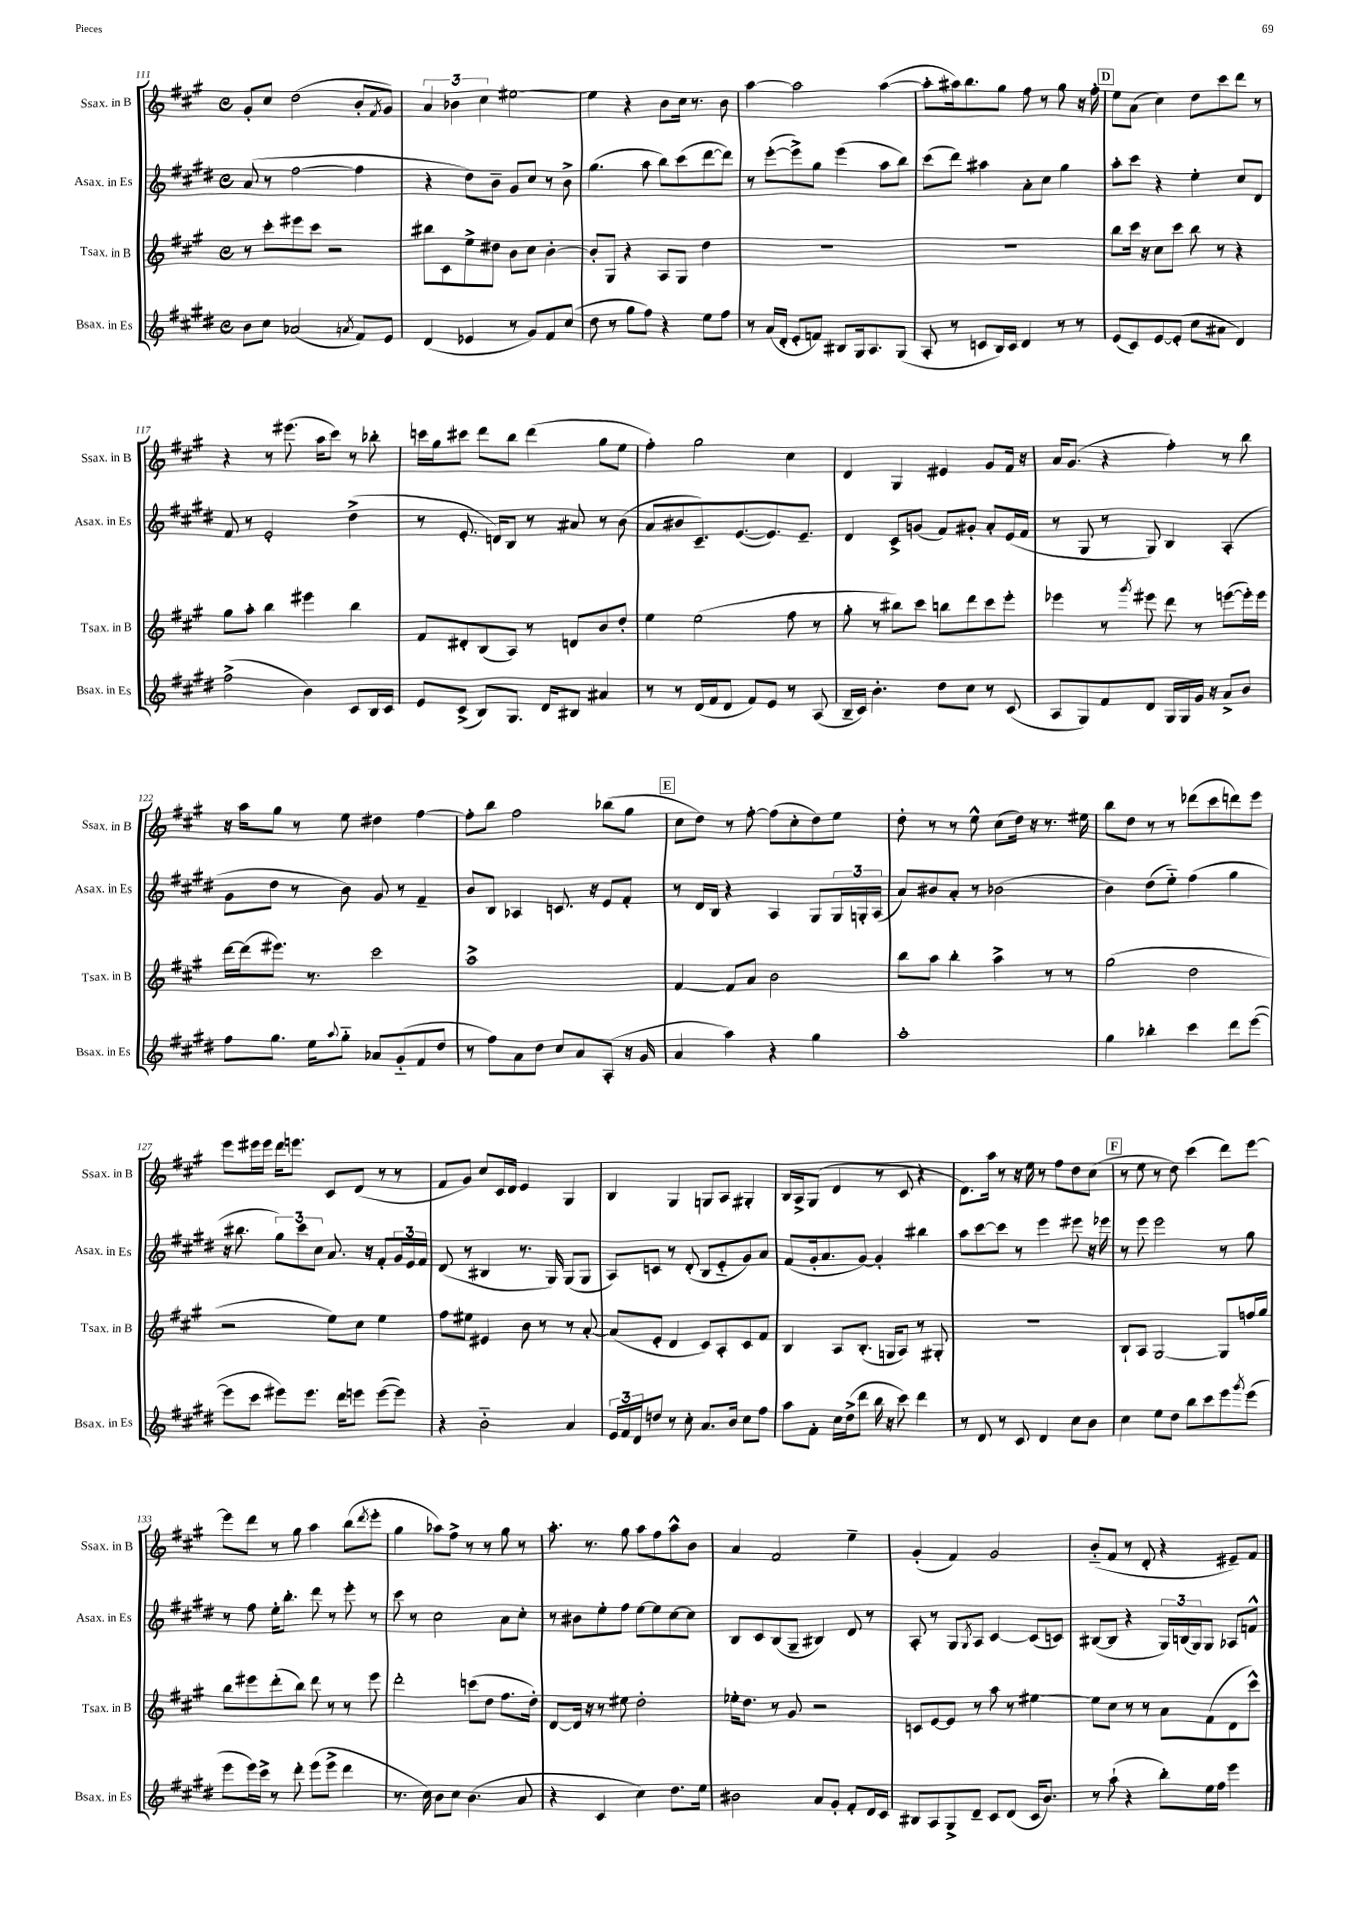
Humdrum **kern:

**kern	**kern	**kern	**kern
*part4	*part3	*part2	*part1
*staff4	*staff3	*staff2	*staff1
*I"Bsax. in Es	*I"Tsax. in B	*I"Asax. in Es	*I"Ssax. in B
*I'Bsax. in Es	*I'Tsax. in B	*I'Asax. in Es	*I'Ssax. in B
*clefG2	*clefG2	*clefG2	*clefG2
*k[f#c#g#d#]	*k[f#c#g#]	*k[f#c#g#d#]	*k[f#c#g#]
*M4/4	*M4/4	*M4/4	*M4/4
*met(c)	*met(c)	*met(c)	*met(c)
=111	=111	=111	=111
8b\L	8r	(8a/	8g#'/L
8cc#\J	8ccc#'\L	8r	8cc#/J
(2a-X/	8eee#X\	[2ff#\	(2dd\
.	8ccc#\J	.	.
.	2r	.	.
8qan/	.	.	.
8f#/L)	.	4ff#\]	8b'/L
.	.	.	8qf#/
8e/J	.	.	8g#/J)
=112	=112	=112	=112
(4d#/	8bb#X\L	4r	6a/
.	8c#\	.	.
.	.	.	6b-X\
4e-X/	8ee^\	8dd#\L)	.
.	.	.	6cc#\
.	8dd#X\J	8b~\J	.
8r	8b\L	8g#/L	[2ee#X\
8g#/L)	8cc#\J	8cc#/J	.
8f#/	[4b'\	8r	.
(8cc#/J	.	8b^\	.
=113	=113	=113	=113
8dd#\	8b'/L]	(4.gg#\	4ee#\]
8r	8G#/J	.	.
8gg#\L	4r	.	4r
8ff#\J)	.	8aa\	.
4r	8A/L	8bb\L)	8b\L
.	8G#/J	(8ccc#\	16cc#\Jk
.	.	.	8.r
8ee\L	4dd\	[8ddd#\	.
8ff#\J	.	8ddd#\J])	8b\
=114	=114	=114	=114
8r	1r	8r	[4aa\
(16a/LL	.	([8eee'\L	.
16d#'/JJ	.	.	.
8e'/L	.	8eee^\])	2aa\]
8fn/J)	.	8gg#\J	.
8B#X/L	.	(4eee\	.
16G#/k	.	.	.
8.A/	.	.	.
.	.	8aa\L	([4aa\
(8G#/J	.	8bb\J)	.
=115	=115	=115	=115
8A'/	1r	(8ccc#\L	8aa'\L]
8r	.	8ddd#\J)	16aa#X\k)
.	.	.	8.bb\
8cn/L	.	4aa#X\	.
16B/L)	.	.	8gg#\J
16c/JJ	.	.	.
4d#/	.	8a'\L	8ff#\
.	.	8cc#\J	8r
8r	.	4gg#\	8gg#\
8r	.	.	16r
.	.	.	16ff#'\
!!LO:REH:place=s1:t=D
=116	=116	=116	=116
(8e/L	8bb\L	8aa'\L	8ee\L
8c#/)	16ccc#\Jk	8ccc#\J	(8a\J
.	16r	.	.
[8e/	8cc#\L	4r	4cc#\)
(8e'/J]	8ccc#\J	.	.
8cc#\L	8bb\	4ee'\	8dd\L
8a#X\J	8r	.	8ccc#\
4d#/)	4r	8cc#/L	8ddd\J
.	.	8d#/J	8r
!!LO:LB:g=z
=117	=117	=117	=117
(2ff#^\	8gg#\L	8f#/	4r
.	8aa'\J	8r	.
.	4bb\	2e'/	8r
.	.	.	(8.eee#X\
4b\)	4eee#X\	.	.
.	.	.	16aa\KL
.	.	.	8ccc#\J)
8c#/L	4bb\	(4dd#^\	8r
16B/L	.	.	8bb-X'\
16c#/JJ	.	.	.
=118	=118	=118	=118
8e/L	8f#/L	8r	16cccn\LL
.	.	.	16gg#\J
(8c#^/J	8d#X'/	8.e'/	8ccc#X\J
8B/L)	(8B/	.	8ddd\L
.	.	16dn/KL)	.
8.G#/J	8A/J)	8B/J	8bb\J
.	8r	8r	(4ddd\
16d#/KL	.	.	.
8B#X/J	8dn/L	8a#X/	.
4a#X/	8b/	8r	8gg#\L
.	8dd'/J	(8b\	8ee\J
=119	=119	=119	=119
8r	4ee\	8a/L	4ff#'\)
8r	.	8b#X/	.
(16d#/LL	(2ee\	8.c#~/)	2gg#\
16f#/J	.	.	.
8d#/J	.	.	.
.	.	([8.e/	.
8f#/L)	.	.	.
8e/J	.	8.e/])	.
8r	8ff#\	.	4cc#\
.	.	8.e~/J	.
(8A/	8r	.	.
=120	=120	=120	=120
16B~/LL	8gg#'\	4d#/	4d/
16c#/JJ)	.	.	.
4.b'\	8r	.	.
.	8bb#X\L)	8c#^/L	4G#/
.	8ccc#\J	(8gn/J	.
8dd#\L	8bbn\L	8f#/L)	4e#X/
8cc#\J	8ddd\	8g#X'/J	.
8r	8ccc#\	8a'/L	8g#/L
(8c#/	8eee'\J	(16e/L	16f#/Jk
.	.	16f#/JJ	16r
=121	=121	=121	=121
8A/L	4eee-X\	8r	16a/KL
.	.	.	(8.g#/J
8G#/)	.	8G#/	.
8f#/	8r	8r	4r
.	8qggg#/	.	.
8d#/J	8eee#X\	8G#/)	.
16G#/LL	8ddd\	4B/	4ff#'\)
16G#/	.	.	.
16g#/JJ	8r	.	.
16r	.	.	.
8a^/L	([8eeen\L	(4A'/	8r
8b/J	16eee'\L])	.	8bb\
.	16eee\JJ	.	.
!!LO:LB:g=z
=122	=122	=122	=122
8ff#\L	[16ddd\LL	8g#\L	16r
.	(16ddd\J]	.	16aa\KL
8.gg#\J	8.eee#X\J)	8dd#\J	8gg#\J
.	.	8r	8r
16ee\KL	8.r	.	.
8qqaa/	.	.	.
8gg#\J	.	8b\)	8ee\
8a-X/L	2ccc#\	8g#/	4dd#X\
(8g#/	.	8r	.
8f#/	.	4f#~/	[4ff#\
8dd#/J	.	.	.
=123	=123	=123	=123
8r	1aa^	8b/L	8ff#'\L]
8ff#\L)	.	8B/J	8bb\J
8a\	.	4A-X/	2ff#\
8dd#\J	.	.	.
8cc#/L	.	8.cn/	.
8a/	.	.	.
.	.	16r	.
(8A'/J	.	8e/L	(8bb-X\L
16r	.	8f#'/J	8gg#\J
16g#/	.	.	.
!!LO:REH:place=s1:t=E
=124	=124	=124	=124
4a/	[4f#/	8r	8cc#\L
.	.	16d#/LL	8dd\J)
.	.	16B/JJ	.
4aa\)	8f#/L]	4r	8r
.	8a/J	.	[8ff#'\
4r	2b\	4A/	(8ff#\L]
.	.	.	8cc#'\
4gg#\	.	8G#/L	8dd\)
.	.	24G#/L	8ee\J
.	.	24Gn'/	.
.	.	(24A/JJ	.
=125	=125	=125	=125
1aa'	8bb\L	8a/L)	8dd'\
.	8aa\J	8b#X/	8r
.	4bb'\	8a'/J	8r
.	.	8r	8ee^^\
.	4aa^\	(2b-X\	(8cc#\L
.	.	.	16dd\Jk)
.	.	.	16r
.	8r	.	8.r
.	8r	.	.
.	.	.	16ee#X\
=126	=126	=126	=126
4gg#\	(2gg#\	4b\)	8bb\L
.	.	.	8dd\J
4bb-X'\	.	(8dd#\L	8r
.	.	8ee\J)	8r
4ccc#\	2dd\	(4ff#\	(8ddd-X\L
.	.	.	8ccc#\
8ddd#\L	.	4gg#\	8dddn\)
([8eee\J	.	.	8eee\J
!!LO:LB:g=z
=127	=127	=127	=127
8eee\L]	2r	16r	8eee\L
.	.	8.bb#X\	.
8ccc#\J	.	.	16eee#X\L
.	.	.	16eee#\JJ
8eee#X\L)	.	12gg#\L)	16ddd\KL
.	.	.	8.eeen\J
.	.	12ccc#\	.
8.eee#\J	.	.	.
.	.	12cc#\J	.
.	8ee\L)	8.a/	8c#/L
16ddd#\KL	.	.	.
8eeen\J	8cc#\J	.	(8d/J
.	.	16r	.
([8eee\L	4ee\	8f#'/L	8r
8eee\J])	.	24g#/L	8r
.	.	24e/	.
.	.	24f#/JJ	.
=128	=128	=128	=128
4r	8ff#\L	(8d#/	8f#/L
.	8ee#X\J	8r	8g#/J)
2b\	4e#X/	4B#X/	8cc#/L
.	.	.	16c#/L
.	.	.	16d/JJ
.	8b\	8.r	4e/
.	8r	.	.
.	.	16G#/)	.
4a/	8r	(8G#/L	4G#/
.	[8a'/	8G#/J	.
=129	=129	=129	=129
24e/LL	(8a/L]	8A/L)	4B/
24f#/	.	.	.
24d#/J	.	.	.
8ddn/J	8e'/J	8cn/J	.
8r	4d/	8r	4G#/
8cc#'\	.	(8d#'/	.
8.a/L	8c#/L)	8B/L	8Gn/L
.	8A'/	8e/	8A/J
16b/Jk	.	.	.
8cc#\L	8c#/	8g#/)	4G#X'/
8ff#\J	8f#/J	8a/J	.
=130	=130	=130	=130
8aa\L	4B/	(8f#/L	16B/LL
.	.	.	16A^/J
8f#'\J	.	16g#'/k	(8G#/J
.	.	8.a/	.
16cc#\LL	8A/L	.	4d/
(16dd#^\J	.	.	.
8ddd#\J	(8.B'/J	[8g#/J)	.
16bb\	.	4g#'/]	8r
16r	16Gn/KL	.	.
8ccc#\)	8A/J)	.	8c#/
4ddd#\	8r	4bb#X\	4r
.	8G#X'/	.	.
=131	=131	=131	=131
8r	1r	8aa\L	8.d\L)
8d#/	.	[8ccc#\	.
.	.	.	16aa\Jk
8r	.	8ccc#\J]	8r
8c#/	.	8r	16r
.	.	.	16ee\
4d#/	.	4eee\	8r
.	.	.	8ff#\L
8cc#\L	.	8eee#X\	8dd\
8b\J	.	16r	(8cc#\J
.	.	16eee-X\	.
!!LO:REH:place=s1:t=F
=132	=132	=132	=132
4cc#\	8B`/L	8r	8r
.	8A/J	8eee\	8ee\
8ee\L	[2G#/	2eee\	8r
8dd#\J	.	.	8dd\)
8bb\L	.	.	(4ccc#\
8ccc#\	.	.	.
8eee\	8G#/L]	8r	8ddd\L)
8qggg#/	.	.	.
(8eee\J	16ffn/L	8gg#\	[8eee\J
.	16gg#/JJ	.	.
!!LO:LB:g=z
=133	=133	=133	=133
8eee\L	8bb\L	8r	8eee\L]
16eee\L)	8eee#X\	8ff#\	8ddd\J
16ccc#^\JJ	.	.	.
8r	(8ddd'\	16ee'\KL	8r
.	.	8.bb'\J	.
8ddd#'\	8bb\J)	.	8gg#\
(8eee\L	8ddd\	8ddd#\	4aa\
8eee^\J	8r	8r	.
4ddd#\	8r	8eee'\	(8bb\L
.	.	.	8qddd/
.	8eee#\	8r	8eee'\J
=134	=134	=134	=134
8.r	2ddd'\	8ccc#\	4gg#\
.	.	8r	.
16cc#\)	.	.	.
8b\L	.	2cc#\	8aa-X\L)
8cc#\J	.	.	8ff#^\J
(4.b\	(8cccn\L	.	8r
.	8dd\J	.	8r
.	8.ff#\L	8a\L	8gg#\
8a/	.	8cc#'\J	8r
.	16dd'\Jk)	.	.
=135	=135	=135	=135
4r	[8d/L	8r	8.aa'\
.	16d/Jk]	8b#X\L	.
.	16r	.	8.r
4c#/	8r	8ee'\	.
.	8ee#X\	8ff#\J	8gg#\
4cc#\)	2dd'\	[8ee\L	8aa\L
.	.	8ee\]	8ff#\
8.dd#\L	.	[8cc#\	8aa^^\
.	.	8cc#\J]	8b\J
16ee\Jk	.	.	.
=136	=136	=136	=136
2b#X\	16ee-X'\KL	8B/L	4a/
.	8.dd\J	.	.
.	.	8c#/	.
.	8r	(8B/	2f#/
.	8g#/	8G#~/J	.
8a/L	2r	4B#X/)	.
8g#'/J	.	.	.
8f#'/L	.	8d#/	4ee~\
16d#/L	.	8r	.
16c#/JJ	.	.	.
=137	=137	=137	=137
8B#X/L	8cn/L	8A'/	(4g#'/
8A/	[8e/	8r	.
8G#^/	8e/J]	8G#/L	4f#/)
.	.	8qG#/	.
8d#~/J	8r	8A/J	.
8c#/L	8aa\	[4c#/	2g#/
(8d#/J	8r	.	.
16c#/KL	[4ee#X\	(8c#/L]	.
8.b/J)	.	.	.
.	.	8cn/J)	.
=138	=138	=138	=138
8r	8ee#\L]	([8B#X/L	(8b/L
(8aa`\	8cc#\J	8B#/J]	8f#/J
4r	8r	4r	8r
.	8r	.	8d'/
8bb'\L)	8a\L	24G#/LL)	4r
.	.	(24Bn/	.
.	.	24G#/J)	.
16ee\L	(8f#\	8G#/J	.
16ff#\JJ	.	.	.
4eee\	8d\	8A-X/L	8e#X~/L)
.	8ccc#^^\J)	8fn^^/J	8f#/J
==	==	==	==
*-	*-	*-	*-
